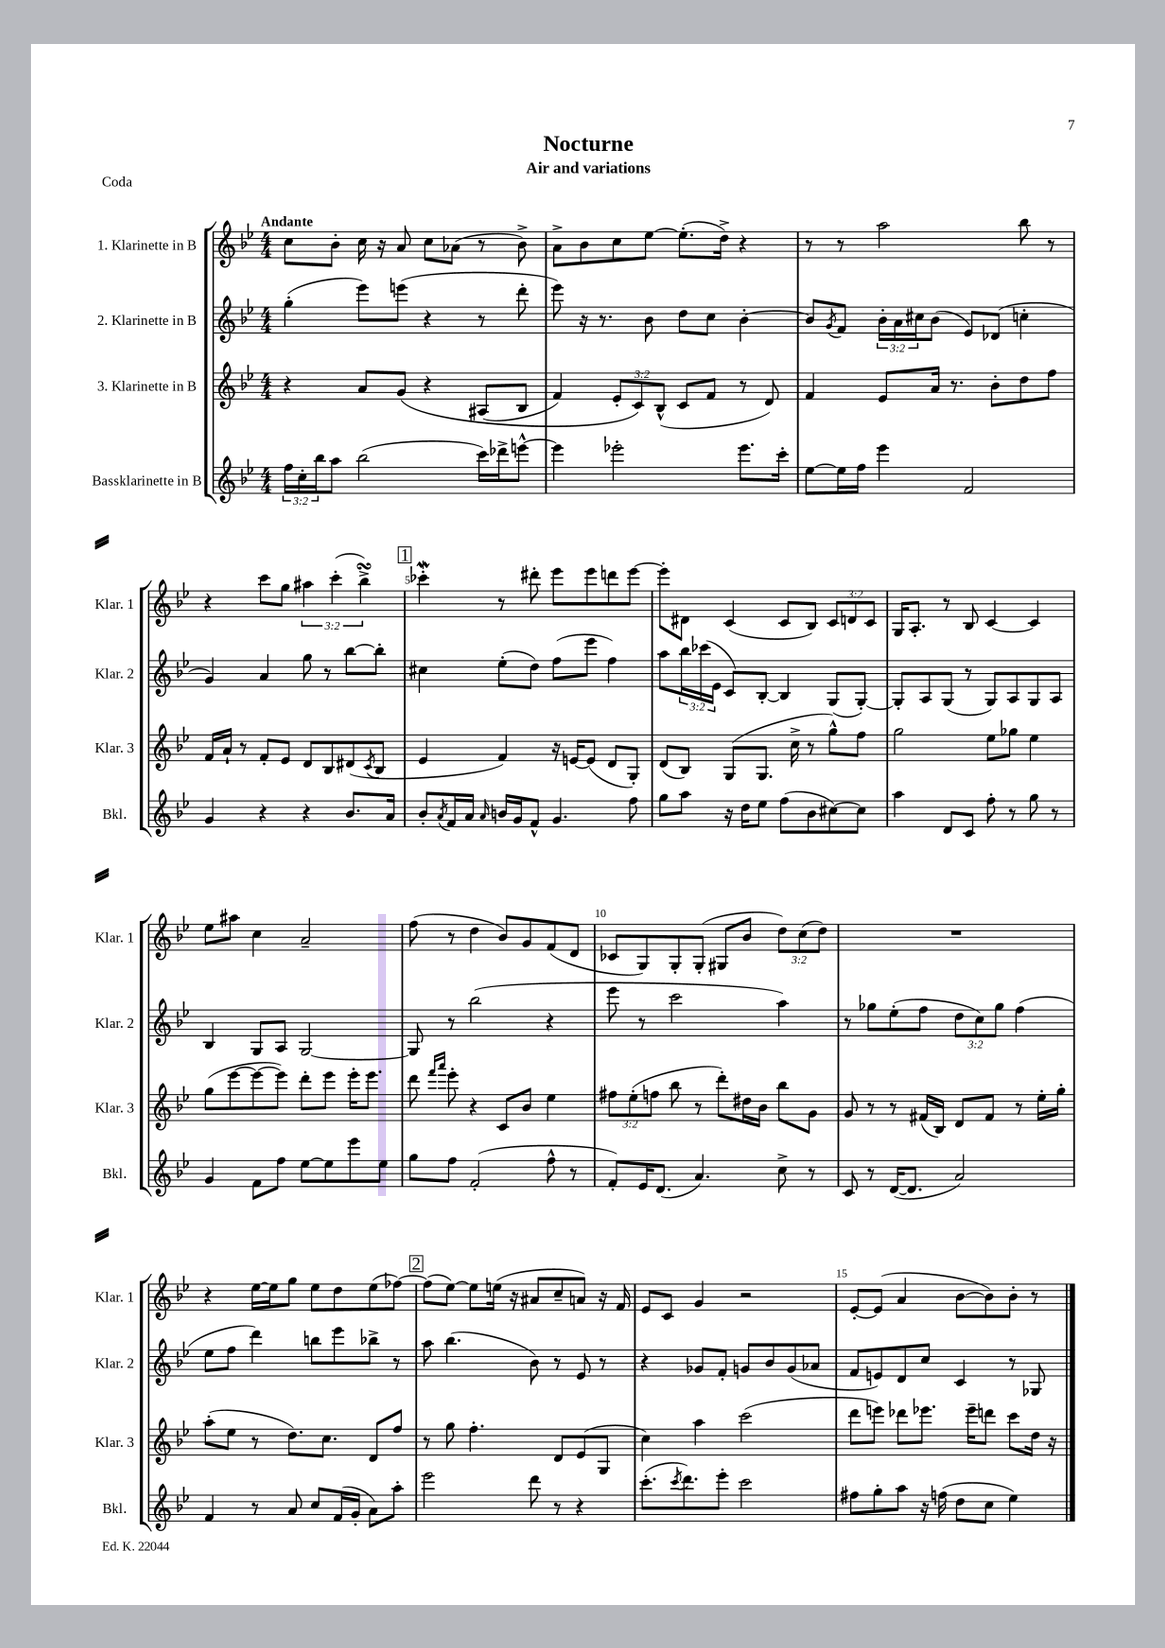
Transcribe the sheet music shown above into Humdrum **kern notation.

**kern	**kern	**kern	**kern
*staff4	*staff3	*staff2	*staff1
*clefG2	*clefG2	*clefG2	*clefG2
*k[b-e-]	*k[b-e-]	*k[b-e-]	*k[b-e-]
*M4/4	*M4/4	*M4/4	*M4/4
24ff	4r	(4gg'	8cc
24cc'	.	.	.
24bb-	.	.	.
8aa	.	.	8b-'
(2bb-	8a	8eee-)	16cc
.	.	.	16r
.	&(8g	(8eee	8a
.	4r	4r	8cc
.	.	.	(8a-
16ccc)	(8A#	8r	8r
16ddd-^	.	.	.
[8eee^^	8B-	8ddd'	8b-^)
=	=	=	=
4eee]	4f)	8eee-)	8a^
.	.	16r	8b-
.	.	8.r	.
2eee-'	12e-'	.	8cc
.	12c&)	.	.
.	.	8b-	[8ee-
.	(12B-^^	.	.
.	8c	8dd	(8.ee-']
.	8f	8cc	.
.	.	.	16dd^)
8.eee-	8r	[4b-'	4r
.	8d)	.	.
16ccc'	.	.	.
=	=	=	=
[8ee-	4f	8b-]	8r
.	.	8qg	.
16ee-]	.	8f	8r
16ff	.	.	.
4eee-	8e-	24b-'	2aa
.	.	24a	.
.	.	24cc#	.
.	16a	(8b-	.
.	8.r	.	.
2f	.	8e-)	.
.	8b-'	(8d-	.
.	8dd	4cc'	8bb-
.	8ff	.	8r
=	=	=	=
4g	16f	4g)	4r
.	16a`	.	.
.	8r	.	.
4r	8f'	4a	8ccc
.	8e-	.	8gg
4r	8d	8gg	6aa#
.	8B-	8r	.
.	.	.	(6ccc'
8.b-	(8d#	[8bb-	.
.	.	.	6bb-^)
.	8qc	.	.
.	8B-	8bb-']	.
16a	.	.	.
=	=	=	=
8b-'	4e-	4cc#	4ccc-'
8qa	.	.	.
16f	.	.	.
16a	.	.	.
16qqa	.	.	.
16b	4f)	(8ee-'	8r
16g	.	.	.
8f^^	.	8dd)	8ddd#'
4.g	16r	(8ff	8eee-
.	[16e	.	.
.	(8e]	8eee-	8eee-
.	8d	4ff)	8ddd
8ff	8G')	.	[8eee-
=	=	=	=
8gg	(8d	8aa	8eee-']
8aa	8B-)	24bb-	8d#
.	.	(24ccc-	.
.	.	24e-	.
16r	(8G	8c)	(4c
16dd	.	.	.
8ee-	8.G	[8B-'	.
(8ff	.	4B-]	8c
.	16cc^	.	.
8b-	8r	.	8B-)
[8cc#)	8gg^^)	(8G	12c
.	.	.	12d
8cc#]	8ff	[8G')	.
.	.	.	12c
=	=	=	=
4aa	2gg	8G']	16G
.	.	.	8.A'
.	.	8A	.
8d	.	(8G	8r
8c	.	8r	8B-
8ff'	8ee-	8G)	[4c
8r	8gg-	8A	.
8gg	4ee-	8G	4c]
8r	.	8A	.
=	=	=	=
4g	(8gg	4B-	8ee-
.	[8eee-	.	8aa#
8f	8eee-_	8G	4cc
8ff	8eee-])	8A	.
[8ee-	8ddd'	[2G	2a~
8ee-]	8eee-	.	.
8eee-	16eee-'	.	.
.	8.eee-	.	.
8ee-	.	.	.
=	=	=	=
8gg	8ddd	8G]	(8ff
.	16qqfff	.	.
.	16qqaaa	.	.
8ff	8eee-'	8r	8r
(2f'	4r	(2bb-	4dd
.	8c	.	8b-)
.	8b-	.	8g
8ff^^	4ee-	4r	(8f
8r	.	.	8d
=	=	=	=
8f')	12ff#	8eee-	8c-
.	(12ee-'	.	.
16e-	.	8r	8G)
.	12ff	.	.
(8.d	.	.	.
.	8bb-	2ccc	8G'
4.a)	8r	.	(8G'
.	8ddd')	.	8G#
.	16dd#	.	8b-
.	16b-	.	.
8cc^	8bb-	4aa)	12dd)
.	.	.	(12cc
8r	8g	.	.
.	.	.	12dd)
=	=	=	=
8c	8g	8r	1r
8r	8r	8gg-	.
([16d	8r	(8ee-'	.
8.d]	.	.	.
.	(16f#	8ff	.
.	16B-)	.	.
2a)	8d	12dd	.
.	.	12cc)	.
.	8f#	.	.
.	.	12gg-	.
.	8r	(4ff	.
.	16ee-'	.	.
.	16gg'	.	.
=	=	=	=
4f	(8aa'	8ee-	4r
.	8ee-	8ff	.
8r	8r	4ddd)	[16ee-
.	.	.	16ee-]
8a	8.dd)	.	8gg
8cc	.	8bb	8ee-
.	8.cc	.	.
(16f	.	8eee-	8dd
16g'	.	.	.
8a)	8d	8bb-^	(8ee-
8aa'	8ff	8r	[8ff-)
=	=	=	=
2eee-	8r	8aa	(8ff-]
.	8gg	(4.bb-	[8ee-)
.	4.ff'	.	8ee-]
.	.	.	(16ee
.	.	.	16r
8ddd	.	8b-)	8a#
8r	8d	8r	8cc~
4r	(8e-	8e-	8a)
.	8G	8r	16r
.	.	.	16f
=	=	=	=
(8.ccc'	4cc)	4r	8e-
.	.	.	8c
8qccc	.	.	.
8.ddd)	.	.	.
.	4aa	8g-	4g
8eee-'	.	8f'	.
2ccc	(2ccc	8g	2r
.	.	8b-	.
.	.	(8g	.
.	.	8a-	.
=	=	=	=
8ff#	8ddd	8f	[8e-'
8gg'	8eee)	8e)	(8e-]
8aa	8ddd-	8d	4a
16r	8.eee-	8cc	.
(16ff	.	.	.
8dd	.	4c	[8b-
.	16eee-~	.	.
8cc	8ddd	.	8b-])
4ee-)	8ccc	8r	8b-'
.	16dd	8G-	8r
.	16r	.	.
==	==	==	==
*-	*-	*-	*-
